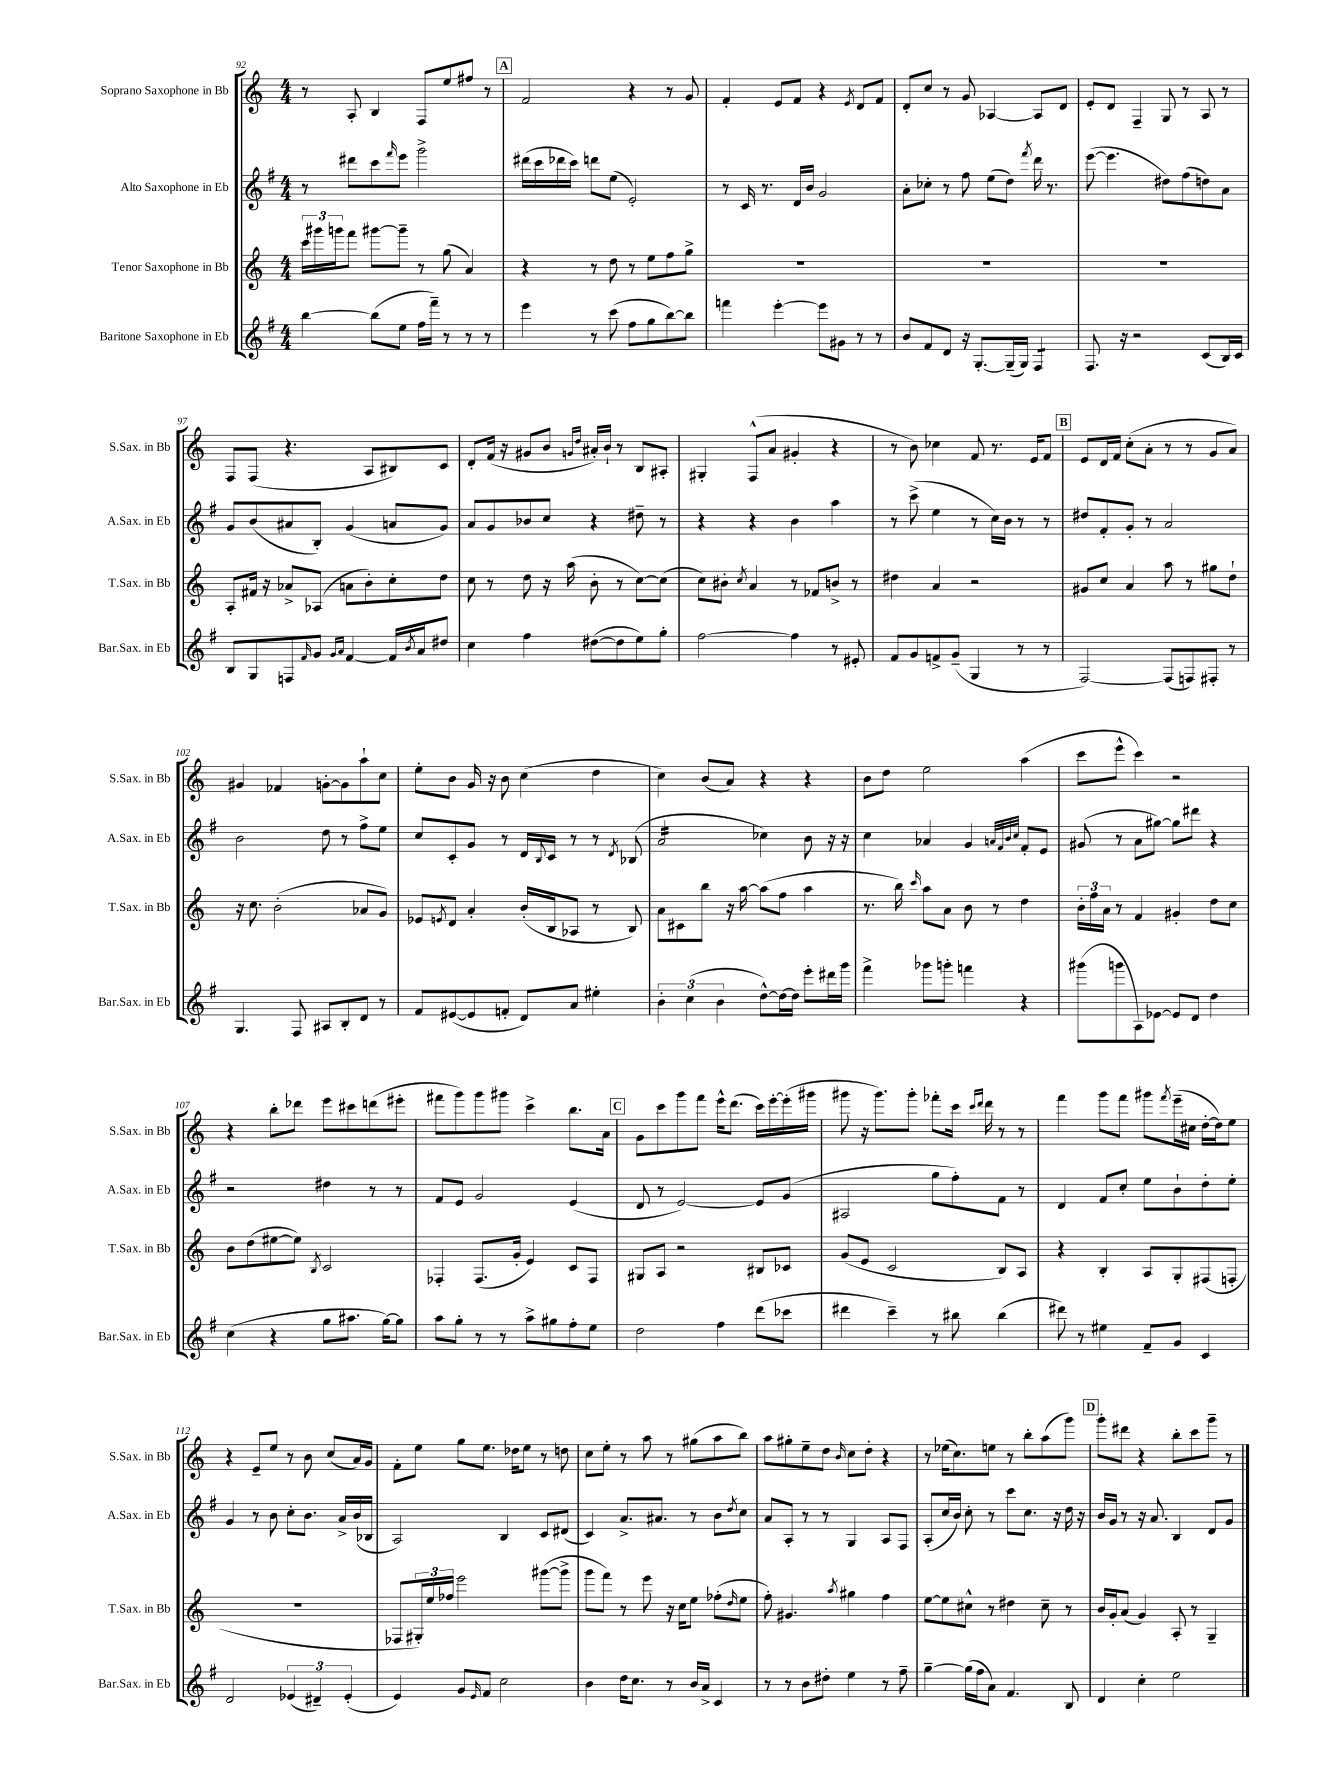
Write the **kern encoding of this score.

**kern	**kern	**kern	**kern
*staff4	*staff3	*staff2	*staff1
*clefG2	*clefG2	*clefG2	*clefG2
*k[f#]	*k[]	*k[f#]	*k[]
*M4/4	*M4/4	*M4/4	*M4/4
[4bb	24ccc	8r	8r
.	24ggg#	.	.
.	24ggg	.	.
.	8fff	8ddd#	8A'
(8bb]	[8ggg#	8ccc	4B
.	.	16qqfff#	.
8ee	8ggg#~]	8eee	.
16ff#	8r	2ggg^	8F
16fff#~)	.	.	.
8r	(8gg	.	8ee
8r	4a)	.	8ff#
8r	.	.	8r
=	=	=	=
4eee	4r	(16ddd#	2f
.	.	16ccc	.
.	.	16ddd-	.
.	.	16ccc)	.
8r	8r	8ddd	.
(8ccc	8dd	(8ee	.
8ff#	8r	2e')	4r
8gg	8ee	.	.
[8bb)	8ff	.	8r
8bb]	8gg^	.	8g
=	=	=	=
4fff	1r	8r	4f'
.	.	16c	.
.	.	8.r	.
[4eee'	.	.	8e
.	.	16d	8f
.	.	16b	.
8eee]	.	2g	4r
8g#	.	.	.
.	.	.	8qe
8r	.	.	8d
8r	.	.	8f
=	=	=	=
8b	1r	8a'	8d'
8f#	.	8cc-'	8cc
8d	.	8r	8r
16r	.	8ff#	8g
[8.G'	.	.	.
.	.	(8ee	[4A-
(16G~]	.	8dd)	.
16G)	.	.	.
.	.	8qfff#	.
4F#	.	16ddd	8A-]
.	.	8.r	.
.	.	.	8d
=	=	=	=
8.F#	1r	([8eee	8e'
.	.	4.eee]	8d
16r	.	.	.
2r	.	.	4F~
.	.	8dd#)	8G
.	.	(8ff#	8r
(8c	.	8dd)	8A
16B)	.	8a	8r
16c	.	.	.
=	=	=	=
8B	8A'	8g	8F
8G	16f#	(8b	(8F
.	16r	.	.
8F	8a-^	8a#	4.r
16qqf#	.	.	.
8g	(8A-	8B')	.
16qqg	.	.	.
16qqa	.	.	.
[4f#	8a	(4g	.
.	8b')	.	8A
16f#]	8cc'	8a	8B#)
8qb	.	.	.
16a	.	.	.
8dd#	8dd	8g)	8c
=	=	=	=
4cc	8cc	8a	8d'
.	8r	8g	(16f
.	.	.	16r
4ff#	8dd	8b-	8g#
.	16r	8cc	8b
.	(16aa	.	.
.	.	.	16qqg
.	.	.	16qqdd
([8dd#	8b'	4r	16a#')
.	.	.	16b`
8dd#]	8r	.	8r
8ee)	[8cc)	8dd#~	8B
8gg'	(8cc]	8r	8A#'
=	=	=	=
[2ff#	8cc)	4r	4G#'
.	8b#'	.	.
.	8qcc	.	.
.	4a	4r	(8F^^
.	.	.	8a
4ff#]	8r	4b	4g#'
.	8f-	.	.
8r	8b^	4aa	4r
8e#'	8r	.	.
=	=	=	=
8f#	4dd#	8r	8r
8g	.	(8ccc^	8b)
8f^	4a	4ee	4cc-
(8g~	.	.	.
4G	2r	8r	8f
.	.	16cc)	8.r
.	.	16b	.
8r	.	8r	.
.	.	.	16e
8r	.	8r	8f
=	=	=	=
[2F#)	8g#	8dd#	8e
.	8cc	8f#'	16d
.	.	.	16f
.	4a	8g'	(8cc'
.	.	8r	8a'
(8F#]	8aa	2a	8r
8F)	8r	.	8r
8F#'	8gg#	.	8g
8r	8dd`	.	8a)
=	=	=	=
4.G	16r	2b	4g#
.	8.cc	.	.
.	(2b'	.	4f-
8F#	.	.	.
8A#	.	8dd	[8g'
8B'	.	8r	8g]
8d	8a-	8ff#^	8aa`
8r	8g)	8ee	8cc
=	=	=	=
8f#	8e-	8cc	8ee'
.	8qe	.	.
([8e#	8d	8c'	8b
8e#]	4a'	8g	16g
.	.	.	16r
8f'	.	8r	8b
8d)	(16b'	16d	(4cc
.	.	8qqB	.
.	16B	16c	.
8a	8A-	8r	.
4ee#'	8r	8r	4dd
.	.	8qd	.
.	8B)	(8B-	.
=	=	=	=
6b'	8a	2a	4cc)
.	8c#	.	.
(6cc	.	.	.
.	8bb	.	(8b
6b	.	.	.
.	16r	.	8a)
.	[16aa	.	.
[8dd^^)	(8aa]	4cc-)	4r
16dd_	8ff	.	.
16dd]	.	.	.
8eee'	4aa	8b	4r
16ddd#	.	16r	.
16ggg	.	16r	.
=	=	=	=
4fff#^	8.r	4cc	8b
.	.	.	8dd
.	16bb)	.	.
.	16qqccc	.	.
8ggg-	8aa	4a-	2ee
8ggg'	8a	.	.
4fff	8b	4g	.
.	8r	.	.
.	.	32qqa	.
.	.	32qqf#	.
.	.	32qqb	.
.	.	32qqcc	.
4r	4dd	8f#'	(4aa
.	.	8e	.
=	=	=	=
(8ggg#	24b'	(8g#	8ccc
.	24ff	.	.
.	24a	.	.
8ggg	8r	8r	8eee^^
8A)	4f	8a	4ccc)
[8e-	.	[8gg#)	.
8e-]	4g#'	8gg#]	2r
8d	.	8ddd#	.
4dd	8dd	4r	.
.	8cc	.	.
=	=	=	=
(4cc	8b	2r	4r
.	(8dd	.	.
4r	[8ee#	.	8bb'
.	8ee#])	.	8ddd-
.	8qB	.	.
8gg	2c	4dd#	8eee
8.aa#	.	.	8ccc#
.	.	8r	(8ddd
[16gg)	.	.	.
8gg]	.	8r	8eee#'
=	=	=	=
8aa	4F-'	8f#	8fff#
8gg'	.	8e	8ggg)
8r	(8.F-	2g	8ggg
8r	.	.	8ggg#
.	16g'	.	.
8aa^	4e)	.	4ccc^
8gg#	.	.	.
8ff#'	8c	(4e	8.bb
8ee	8F-	.	.
.	.	.	16a
=	=	=	=
2dd	8G#	8d	8g
.	8A	8r	8ccc
.	2r	[2e)	8ggg
.	.	.	8fff
4ff#	.	.	16eee^^
.	.	.	(8.ddd
(8ddd	8B#	8e]	16ccc)
.	.	.	[16eee'
8ccc-	8c-	(8g	(16eee']
.	.	.	16ggg#
=	=	=	=
4ddd#	(8g	2A#	8ggg#
.	8e	.	16r
.	.	.	8.ggg#)
4ccc~)	2c	.	.
.	.	.	8ggg#'
8r	.	8gg	8fff-'
8bb#	.	8ff#')	16ccc
.	.	.	16qqccc
.	.	.	16qqddd
.	.	.	16ddd
(4bb#	8B)	8f#	8r
.	8A	8r	8r
=	=	=	=
8ddd#)	4r	4d	4fff
8r	.	.	.
4ee#	4B'	8f#	8ggg
.	.	8cc'	8fff
8f#~	8A	8ee	8ggg#
.	.	.	8qfff
8g	8G'	8b`	(16eee~
.	.	.	16cc#
4c	(8F#	8dd'	[16dd'
.	.	.	16dd])
.	8F'	8ee'	8ee
=	=	=	=
2d	1r	4g	4r
.	.	8r	8e~
.	.	8b	8ee
(6e-	.	8cc'	8r
.	.	8.b	8b
6d#~)	.	.	.
.	.	.	(8cc
.	.	16a^	.
(6e-'	.	.	.
.	.	(16b	16a)
.	.	16B-	16g
=	=	=	=
4e)	8F-	2A)	8f'
.	24G#')	.	8ee
.	24ee	.	.
.	24ff-	.	.
8g	2eee	.	8gg
16qqe	.	.	.
8f#	.	.	8.ee
2cc	.	4B	.
.	.	.	16dd-
.	.	.	8ee
.	([8ggg#	8c	8r
.	8ggg#^]	(8d#	8dd
=	=	=	=
4b	8ggg	4c)	8cc
.	8fff)	.	8ee'
16dd	8r	8.a^	8r
8.cc	.	.	.
.	8eee	.	8aa
.	.	8.a#	.
8r	16r	.	8r
.	16cc	.	.
16b	8ee	8r	(8gg#
16a^	.	.	.
4c	(8ff-'	8b	8aa
.	16qqdd	8qdd	.
.	8ee	8cc	8bb)
=	=	=	=
8r	8ff')	8a	8aa
8r	4.g#	8A'	8gg#'
8b	.	8r	8ee~
8dd#'	.	8r	8dd
.	8qaa	.	16qqb
4ee	4gg#	4G	8cc
.	.	.	8dd'
8r	4ff	8A	4r
8ff#~	.	8F#	.
=	=	=	=
[4gg~	[8ee	(8A'	8r
.	8ee]	16cc	(16ee-
.	.	16b)	8.cc)
(16gg]	8cc#^^	8cc'	.
16ff#	.	.	.
8a)	8r	8r	8ee
4.f#	4dd#	8ccc	8r
.	.	8.cc	8bb'
.	8cc#~	.	(8aa
.	.	16r	.
8B	8r	16dd	8ggg)
.	.	16r	.
=	=	=	=
4d	16b	16b	8ggg'
.	16g'	16g	.
.	(8a	8r	8ddd#
4cc'	4g)	16r	4r
.	.	8.a	.
2ee	8A'	4B	8bb'
.	8r	.	8ccc
.	4G~	8d	8ggg~
.	.	8g	8r
==	==	==	==
*-	*-	*-	*-
